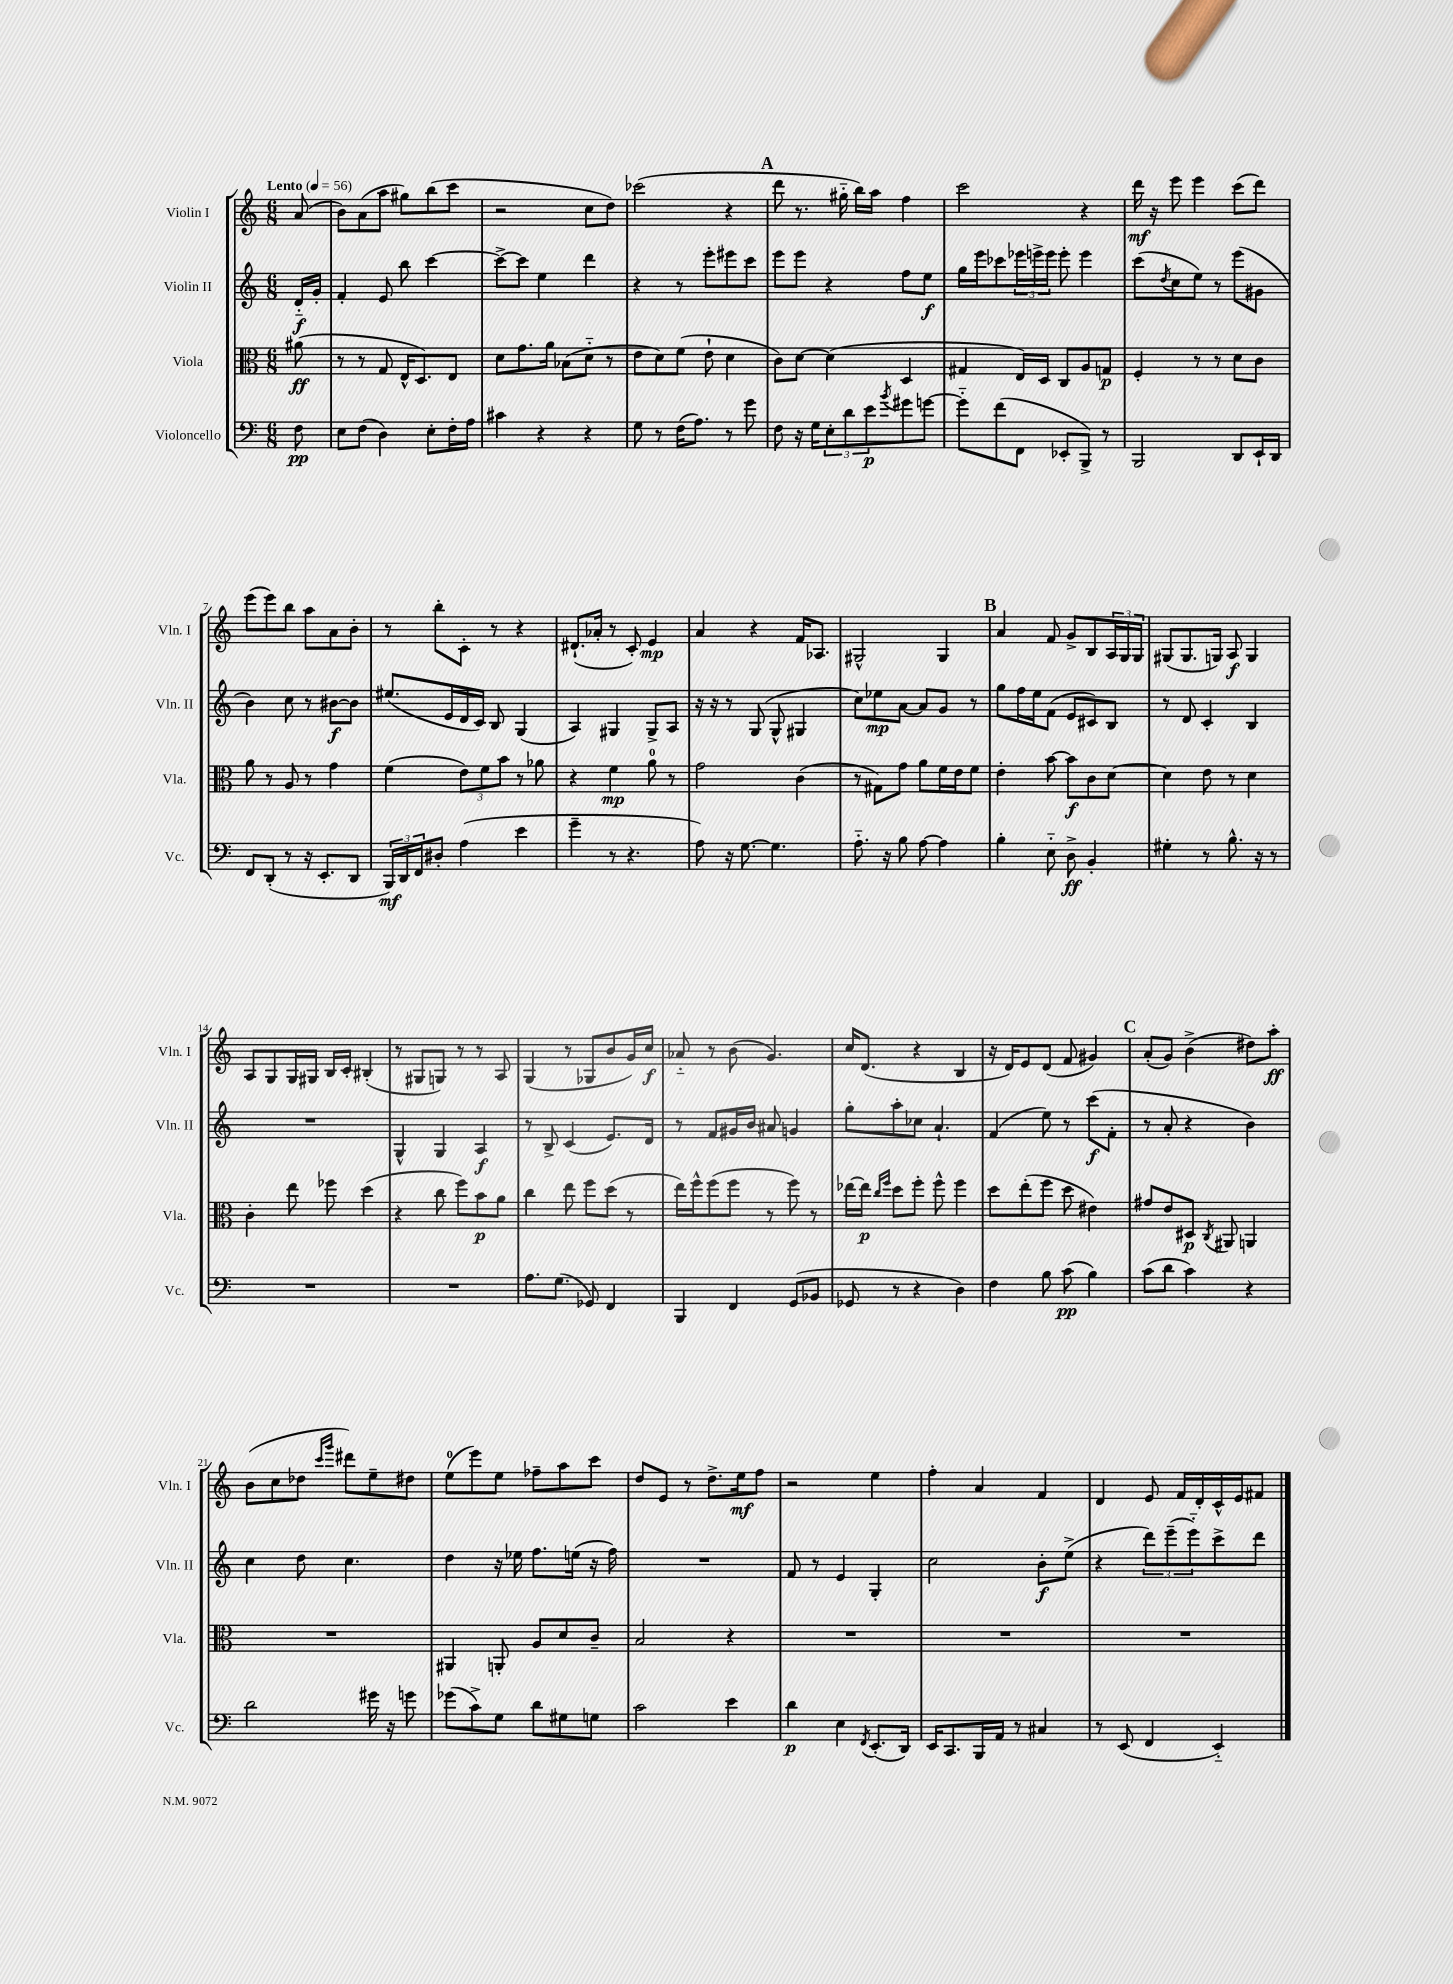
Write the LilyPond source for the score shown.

<<
\new StaffGroup <<
\new Staff = "s0" \with { instrumentName = "Violin I" shortInstrumentName = "Vln. I" } {
    \clef treble \key c \major \numericTimeSignature \time 6/8 \partial 8 \tempo "Lento" 4 = 56
    a'8( |
    b'8) a'8( a''8 gis''8) b''8( c'''8 |
    r2 c''8 d''8) |
    ces'''2( r4 |
    \mark \markup { \bold "A" } d'''8 r8. gis''16-_ b''16) a''16 f''4 |
    c'''2 r4 |
    d'''16\mf r16 e'''8 e'''4 c'''8( d'''8) |
    e'''8( e'''8) b''8 a''8 a'8 b'8-. |
    r8 b''8-. c'8-. r8 r4 |
    dis'8.-!( aes'16-. r8 c'8-.) e'4\mp |
    a'4 r4 f'16 aes8. |
    gis2-^ gis4 |
    \mark \markup { \bold "B" } a'4 f'8 g'8-> b8 \tuplet 3/2 { a16 g16 g16 } |
    gis8( gis8. g16) a8\f g4 |
    a8 g8 g16 gis16 b16 c'16-. bis4-.( |
    r8 gis8 g8) r8 r8 a8 |
    g4( r8 ges8 b'8 g'16) c''16\f |
    aes'8-_ r8 b'8( g'4.) |
    c''16 d'8.( r4 b4 |
    r16 d'16) e'8 d'8( f'8 gis'4) |
    \mark \markup { \bold "C" } a'8-.( g'8) b'4->( dis''8) a''8-.\ff |
    b'8( c''8 des''8 \grace { c'''16 g'''16 } dis'''8) e''8-- dis''8 |
    e''8-0( e'''8) e''8 fes''8-- a''8 c'''8 |
    d''8 e'8 r8 d''8.-> e''16\mf f''8 |
    r2 e''4 |
    f''4-. a'4 f'4 |
    d'4 e'8 f'16 d'16-. c'16-^ e'16 fis'8 \bar "|." |
}
\new Staff = "s1" \with { instrumentName = "Violin II" shortInstrumentName = "Vln. II" } {
    \clef treble \key c \major \numericTimeSignature \time 6/8 \partial 8
    d'16-_\f g'16-. |
    f'4-. e'8 b''8 c'''4~ |
    c'''8~-> c'''8 e''4 d'''4 |
    r4 r8 e'''8-. eis'''8 c'''8 |
    \mark \markup { \bold "A" } e'''8 e'''8 r4 f''8 e''8\f |
    g''16 e'''16 ces'''8 \tuplet 3/2 { ees'''16 e'''16-> e'''16 } e'''8-. e'''4 |
    c'''8( \acciaccatura { d''8 } c''8 e''8) r8 e'''8( gis'8 |
    b'4) c''8 r8 bis'8~\f bis'8 |
    eis''8.( e'16 d'16 c'16) b8 g4( |
    a4) gis4 gis8-> a8 |
    r16 r16 r8 g8( g8-^ gis4 |
    c''8) ees''8\mp a'8~ a'8 g'8 r8 |
    \mark \markup { \bold "B" } g''8 f''16 e''16 f'8( e'8 cis'8) b8 |
    r8 d'8 c'4-. b4 |
    R2. |
    g4-^ g4 a4\f |
    r8 b8-> c'4( e'8.) d'16 |
    r8 f'8 gis'16 b'16 ais'8 g'4 |
    g''8-. a''8-. ces''8 a'4.-! |
    f'4( e''8) r8 c'''8\f( f'8-. |
    \mark \markup { \bold "C" } r8 a'8-. r4 b'4) |
    c''4 d''8 c''4. |
    d''4 r16 ees''16 f''8. e''16( r16 f''16) |
    R2. |
    f'8 r8 e'4 g4-. |
    c''2 b'8-.\f e''8->( |
    r4 \tuplet 3/2 { d'''8) e'''8--( e'''8-_) } c'''8-> d'''8 \bar "|." |
}
\new Staff = "s2" \with { instrumentName = "Viola" shortInstrumentName = "Vla." } {
    \clef alto \key c \major \numericTimeSignature \time 6/8 \partial 8
    ais'8\ff( |
    r8 r8 g8 e16-^ d8.) e8 |
    d'8 g'8. a'16 bes8( d'8-_ r8 |
    e'8 d'8) f'8( e'8-! d'4 |
    \mark \markup { \bold "A" } c'8) d'8~ d'4( d4 |
    gis4 e16) d16 c8 a8 g8\p |
    f4-. r8 r8 d'8 c'8 |
    a'8 r8 a8 r8 g'4 |
    f'4( \tuplet 3/2 { e'8) f'8 b'8 } r8 aes'8 |
    r4 f'4\mp a'8-0 r8 |
    g'2 c'4( |
    r8 gis8) g'8 a'8 f'16 e'16 f'8 |
    \mark \markup { \bold "B" } e'4-. b'8~ b'8\f c'8 d'8~ |
    d'4 e'8 r8 d'4 |
    c'4-. e''8 fes''8 d''4( |
    r4 c''8 f''8) b'8\p a'8 |
    c''4 e''8 f''8 d''8( r8 |
    e''16) f''16-^ f''8( f''8 r8 f''8) r8 |
    ees''16~ ees''16\p \grace { c''16 f''16 } d''8 f''8-. f''8-^ f''4 |
    d''8 e''8-.( f''8 d''8 eis'4) |
    \mark \markup { \bold "C" } gis'8 e'8 dis8\p \acciaccatura { c8 } ais,8 a,4 |
    R2. |
    ais,4 a,8-. a8 d'8 c'8-- |
    b2 r4 |
    R2. |
    R2. |
    R2. \bar "|." |
}
\new Staff = "s3" \with { instrumentName = "Violoncello" shortInstrumentName = "Vc." } {
    \clef bass \key c \major \numericTimeSignature \time 6/8 \partial 8
    f8\pp |
    e8 f8( d4) e8-. f16-. a16 |
    cis'4 r4 r4 |
    g8 r8 f16( a8.) r8 g'8 |
    \mark \markup { \bold "A" } f8 r16 g16 \tuplet 3/2 { e8-. d'8 e'8\p } \acciaccatura { b'8 } gis'8 g'8~ |
    g'8-_ f'8( f,8 ees,8-. b,,8->) r8 |
    b,,2 d,8 e,16-! d,16 |
    f,8 d,8-.( r8 r16 e,8.-. d,8 |
    \tuplet 3/2 { b,,16\mf) d,16 f,16 } dis8-. a4( e'4 |
    g'4-- r8 r4. |
    a8) r16 g8.~ g4. |
    a8.-_ r16 b8 a8~ a4 |
    \mark \markup { \bold "B" } b4-. e8-_ d8->\ff b,4-. |
    gis4-. r8 b8.-^ r16 r8 |
    R2. |
    R2. |
    a8. g8.( ges,8) f,4 |
    b,,4 f,4 g,8( bes,8 |
    ges,8 r8 r4 d4) |
    f4 b8 c'8\pp( b4) |
    \mark \markup { \bold "C" } c'8( d'8 c'4) r4 |
    d'2 gis'16 r16 g'8 |
    ges'8( c'8->) g8 d'8 gis8 g8 |
    c'2 e'4 |
    d'4\p e4 \acciaccatura { f,8 } e,8.-.( d,16) |
    e,16 c,8. b,,16 a,16 r8 cis4 |
    r8 e,8( f,4 e,4-_) \bar "|." |
}
>>
>>
